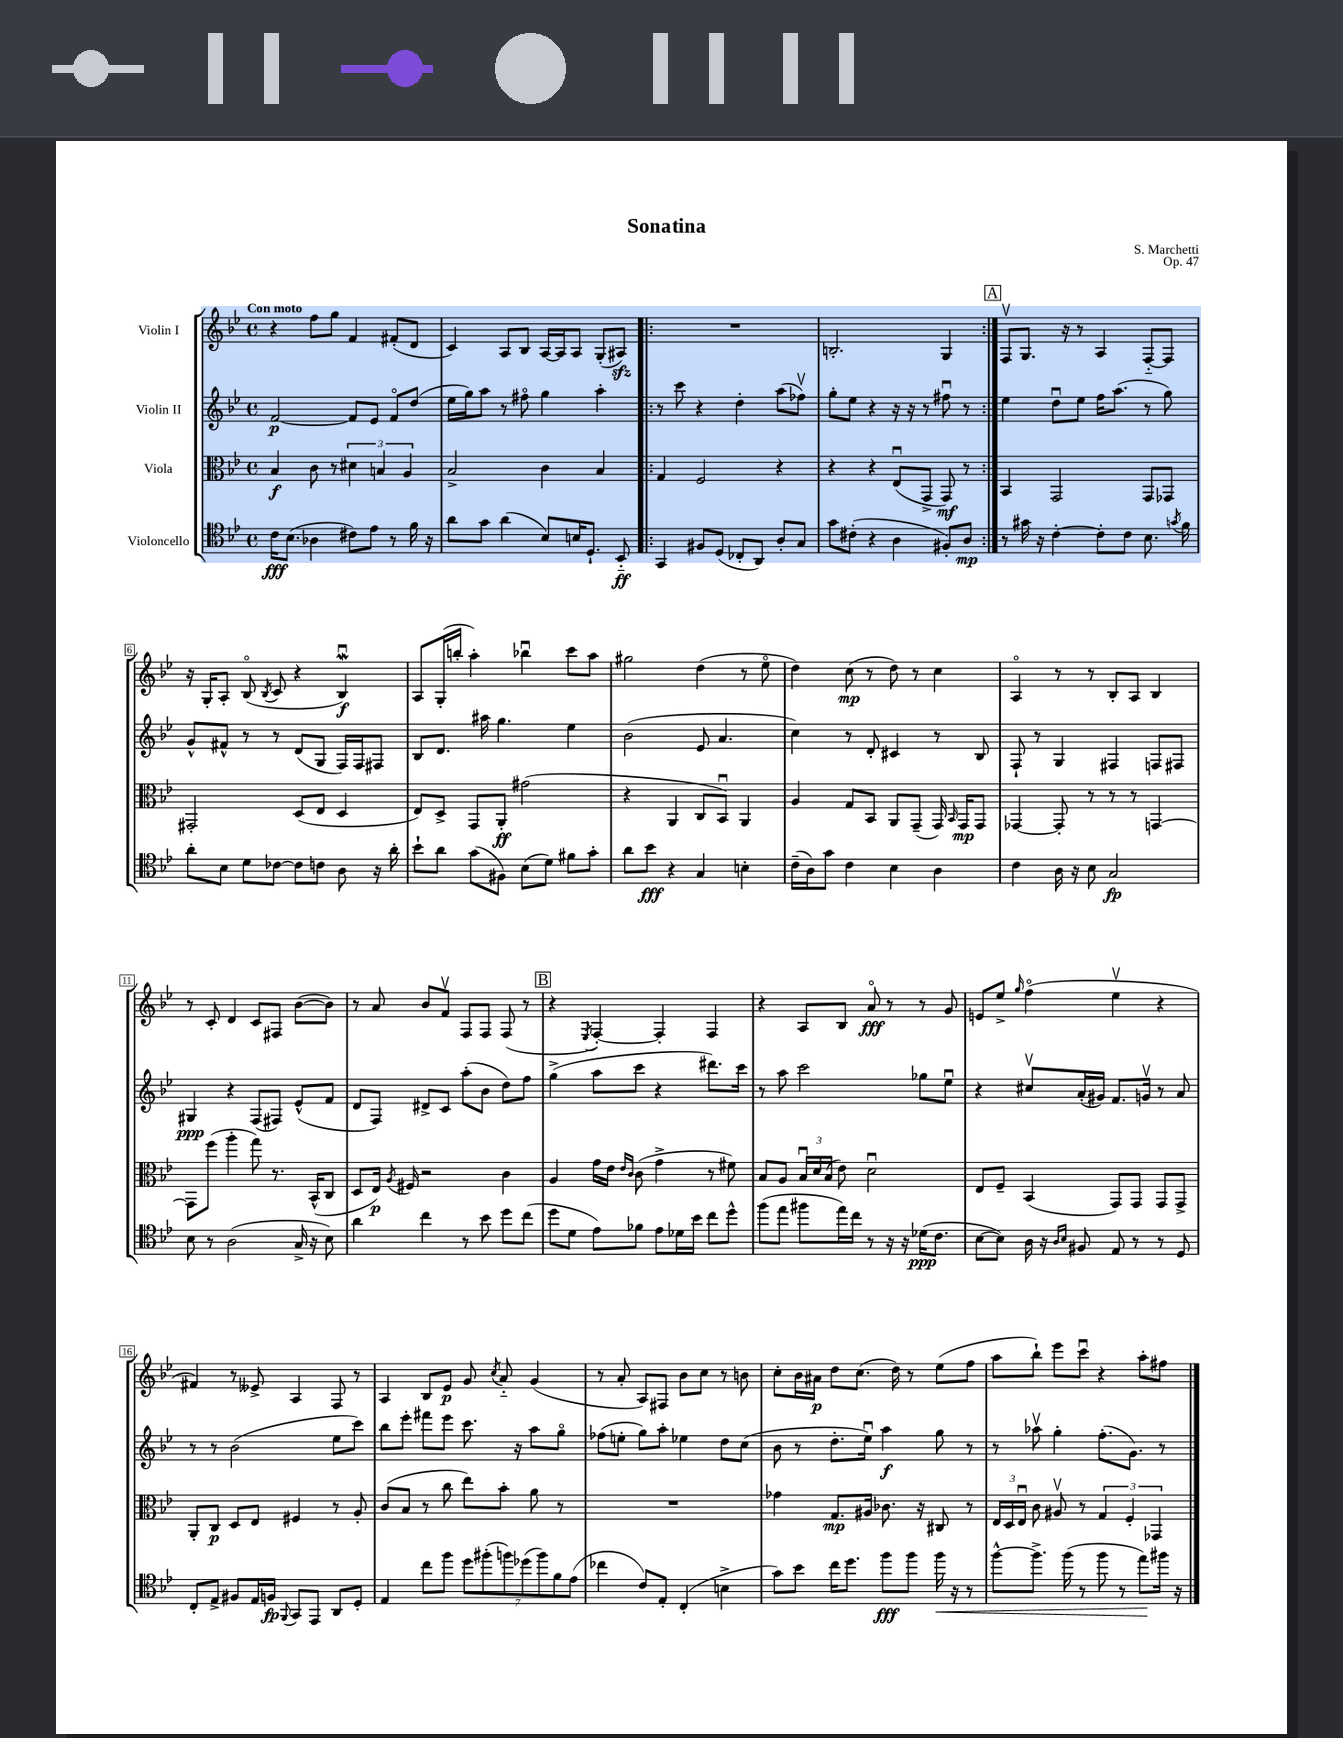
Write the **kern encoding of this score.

**kern	**kern	**kern	**kern
*staff4	*staff3	*staff2	*staff1
*clefC4	*clefC3	*clefG2	*clefG2
*k[b-e-]	*k[b-e-]	*k[b-e-]	*k[b-e-]
*M4/4	*M4/4	*M4/4	*M4/4
*met(c)	*met(c)	*met(c)	*met(c)
16c\LK	4B-/	[2f/	4r
(8.B-\J	.	.	.
4A-\	8c\	.	8ff\L
.	8r	.	8gg\J
8c#\L)	6d#\	8f/]L	4f/
8e-\J	.	8e-/J	.
.	6B/	.	.
8r	.	8fo/L	(8f#'/L
.	6A/	.	.
16f\	.	(8dd/J	8d/J
16r	.	.	.
=	=	=	=
8a\L	2B-^/	16ee-\LL	4c/)
.	.	16gg\J)	.
8g\J	.	8aa\J	.
(4a\	.	8r	8A/L
.	.	8ff#o\	8B-/J
8B-/L)	4c\	4gg\	[16A/LL
.	.	.	16A/]J
16B/K	.	.	8A/J
8.D`/J	.	.	.
.	4B-/	4aa'\	(8G'/L
8BB-'~/	.	.	8A#/J)
=!|:	=!|:	=!|:	=!|:
4GG/	4G/	8r	1r
.	.	8ccc\	.
8F#/L	2F/	4r	.
(8D/J	.	.	.
8C-'/L	.	4dd'\	.
8AA/J)	.	.	.
8A'/L	4r	(8aa\L	.
8G/J	.	8ff-v\J)	.
=	=	=	=
8g\L	4r	8gg'\L	2.B'/
(8c#'\J	.	8ee-\J	.
4r	4r	4r	.
4A\	(8E-u/L	16r	.
.	.	16r	.
.	8GG^/J	8r	.
8F#'/L)	8GG/)	8ff#u\	4G/
8A/J	8r	8r	.
=:|!	=:|!	=:|!	=:|!
8r	4BB-/	4ee-\	8Fv/L
16g#\	.	.	8.G/J
16r	.	.	.
[4c'\	2GG/	8ddu\L	.
.	.	.	16r
.	.	8ee-\J	8r
8c'\]L	.	16ff\LK	4A/
.	.	(8.aa\J	.
8c\J	.	.	.
8.B-\	8GG/L	8r	[8F'~/L
.	8GG-/J	8gg\)	8F/]J
8qg/	.	.	.
16f\	.	.	.
=	=	=	=
8a'\L	2GG#'/	8g^^/L	16r
.	.	.	16G'/LK
8B-\J	.	8f#^^/J	8A'/J
8d\L	.	8r	(8B-o/
.	.	.	8qB-/
[8c-\J	.	8r	8c/
8c-\]L	(8D/L	(8d/L	4r
8c\J	8E-/J	8G/J	.
8A\	4D/	16F/LL)	4B-u/)
.	.	16F/J	.
16r	.	8F#/J	.
16a'\	.	.	.
=	=	=	=
8b-`\L	8E-/L)	8B-/L	8A/L
8a\J	8D^/J	8.d/J	(16G'/L
.	.	.	16bb'/JJ
(8g\L	8GG/L	.	4aa'\)
.	.	16aa#\	.
8F#\J)	8AA'/J	4.gg\	.
(8B-\L	(2g#\	.	4bb-u\
8d\J)	.	.	.
8f#\L	.	4ee-\	8ccc\L
8g'\J	.	.	8aa\J
=	=	=	=
8a\L	4r	(2b-\	2gg#\
8b-\J	.	.	.
4r	4AA/	.	.
4G/	8C/L	8e-/	(4dd\
.	8BB-u/J)	4.a/	.
4B'\	4AA/	.	8r
.	.	.	8ee-o\
=	=	=	=
(16c~\LL	4A/	4cc\)	4dd\)
16A\J)	.	.	.
8g\J	.	.	.
4c\	8G/L	8r	(8cc\
.	8BB-/J	8d'/	8r
4B-\	8AA/L	4c#/	8dd\)
.	(8GG~/J	.	8r
4A\	16GG/)	8r	4cc\
.	16qqBB-/	.	.
.	16GG/LK	.	.
.	8GG/J	8B-/	.
=	=	=	=
4c\	[4GG-/	8F`/	4Ao/
.	.	8r	.
16A\	8GG-'/]	4G/	8r
16r	.	.	.
8B-\	8r	.	8r
2G/	8r	4F#/	8B-'/L
.	8r	.	8A/J
.	[4GG/	8F/L	4B-/
.	.	8F#/J	.
=	=	=	=
8B-\	8GG\]L	4G#/	8r
8r	(8ff\J	.	8c'/
(2A\	4aa'\	4r	4d/
.	8gg\)	(8F/L	8c/L
.	8.r	8F#/J)	8F#/J
16G^/	.	(8e-^^/L	([8b-\L
16r	(16BB-^^/LK	.	.
8B-\)	8C/J	8f/J	8b-\]J)
=	=	=	=
4a\	8D/L	8d/L	8r
.	16E-/Jk)	8F/J)	8a/
.	8qA/	.	.
.	16F#/	.	.
4cc\	2r	8d#^/L	8b-/L
.	.	8c/J	8fv/J
8r	.	(8aa'\L	8F/L
8b-\	.	8b-\J	8F/J
8dd\L	4c\	8dd\L)	(8F/
(8cc\J	.	8ff\J	8r
=	=	=	=
8dd\L	4A/	(4gg^\	4r
8d\J	.	.	.
.	.	.	8qE-/
8e-\L)	16g\LL	8aa\L	[4F'/)
.	16e-\JJ	.	.
.	16qqe-/LL	.	.
.	16qqc/JJ	.	.
8f-\J	(8c\	8ccc\J	.
8e-\L	4g^\	4r	4F'/]
16d-\L	.	.	.
16b-\JJ	.	.	.
8cc\L	8r	8.ddd#\L)	4F/
8dd^^\J	8f#\)	.	.
.	.	16ccc\Jk	.
=	=	=	=
(8ff\L	8B-/L	8r	4r
8ee-\J	8A/J	8aa\	.
8ff#\L	24B-u/LL	2ccc\	8A/L
.	24d/	.	.
.	(24B-/JJ	.	.
16ee-\L)	8e-\)	.	8B-/J
16cc\JJ	.	.	.
8r	2du\	.	8ao/
16r	.	.	8r
16r	.	.	.
(16d-\LK	.	8gg-\L	8r
8.c\J	.	.	.
.	.	8ee-u\J	8g/
=	=	=	=
[8B-\L	8E-/L	4r	8e/L
8B-\]J)	8F~/J	.	8ee-^/J
.	.	.	16qqgg/
16A\	(4BB-/	8cc#v/L	(4ffo\
16r	.	.	.
16qqA/LL	.	.	.
16qqB-/JJ	.	.	.
8F#/	.	(16a'/L	.
.	.	16g#/JJ)	.
8E-/	8GG/L)	8.f/L	4ee-v\
8r	8GG/J	.	.
.	.	16gv/Jk	.
8r	8GG/L	8r	4r
8D/	8GG^/J	8a/	.
=	=	=	=
8C'/L	8AA'/L	8r	4f#/)
8E-^/J	8C/J	8r	.
8F#/L	8D/L	(2b-\	8r
16E-/L	8E-/J	.	8e--^/
16F/JJ	.	.	.
8qqFF/	.	.	.
8GG/L	4F#/	.	4A/
8EE-/J	.	.	.
8AA/L	8r	8ee-\L	8F/
8D'/J	8A'/	8ccc\J)	8r
=	=	=	=
4E-/	(8c/L	8bb-\L	4A/
.	8B-/J	8eee-'\J	.
8cc\L	8r	8fff#\L	8B-/L
8ff\J	8cc\	8eee-\J	8e-/J
14dd\L	8ee-\L)	8.ccc\	8g/
(14ff#'\	.	.	.
.	.	.	8qcc/
.	8b-'\J	.	8a'~/
14ff\)	.	.	.
.	.	16r	.
(14dd-\	.	.	.
.	8a\	8aa\L	(4g/
14ff\)	.	.	.
14f\	.	.	.
.	8r	8ggo\J	.
(14e-\J	.	.	.
=	=	=	=
4cc-\	1r	(8ff-\L	8r
.	.	8ee'\J	8a'/
8c/L)	.	8gg\L)	8A/L)
8E-'/J	.	8aa'\J	8F#/J
(4C'/	.	4ee-\	8b-\L
.	.	.	8cc\J
4B^\	.	8dd\L	8r
.	.	(8cc\J	8b\
=	=	=	=
8g\L)	4g-\	8b-\	8cc'\L
8b-\J	.	8r	16b-\L
.	.	.	16a#\JJ
16cc\LK	8.G/L	8.dd'\L	8dd\L
8.dd\J	.	.	.
.	.	.	(8.cc\J
.	16A#/Jk	16ee-u\Jk)	.
8ff\L	8.c-\	4aa\	.
.	.	.	16dd\)
8ff\J	.	.	8r
.	16r	.	.
16ff\	8C#/	8gg\	(8ee-\L
16r	.	.	.
8r	8r	8r	8ff\J
=	=	=	=
[8ff^^\L	24E-/LL	8r	8aa\L
.	24D/	.	.
.	24E-u/JJ	.	.
8.ff^\]J	8c\	8aa-v\	8bb-`\J)
.	8A#v/	4gg'\	8eee-\L
(16ff\	.	.	.
8r	8r	.	8cccu\J
8ff\	6G/	(8.ff'\L	4r
8r	.	.	.
.	6F'/	.	.
.	.	8.g\J)	.
8ee-\L)	.	.	8aa'\L
.	6GG-/	.	.
16ff#\Jk	.	8r	8ff#\J
16r	.	.	.
==	==	==	==
*-	*-	*-	*-
